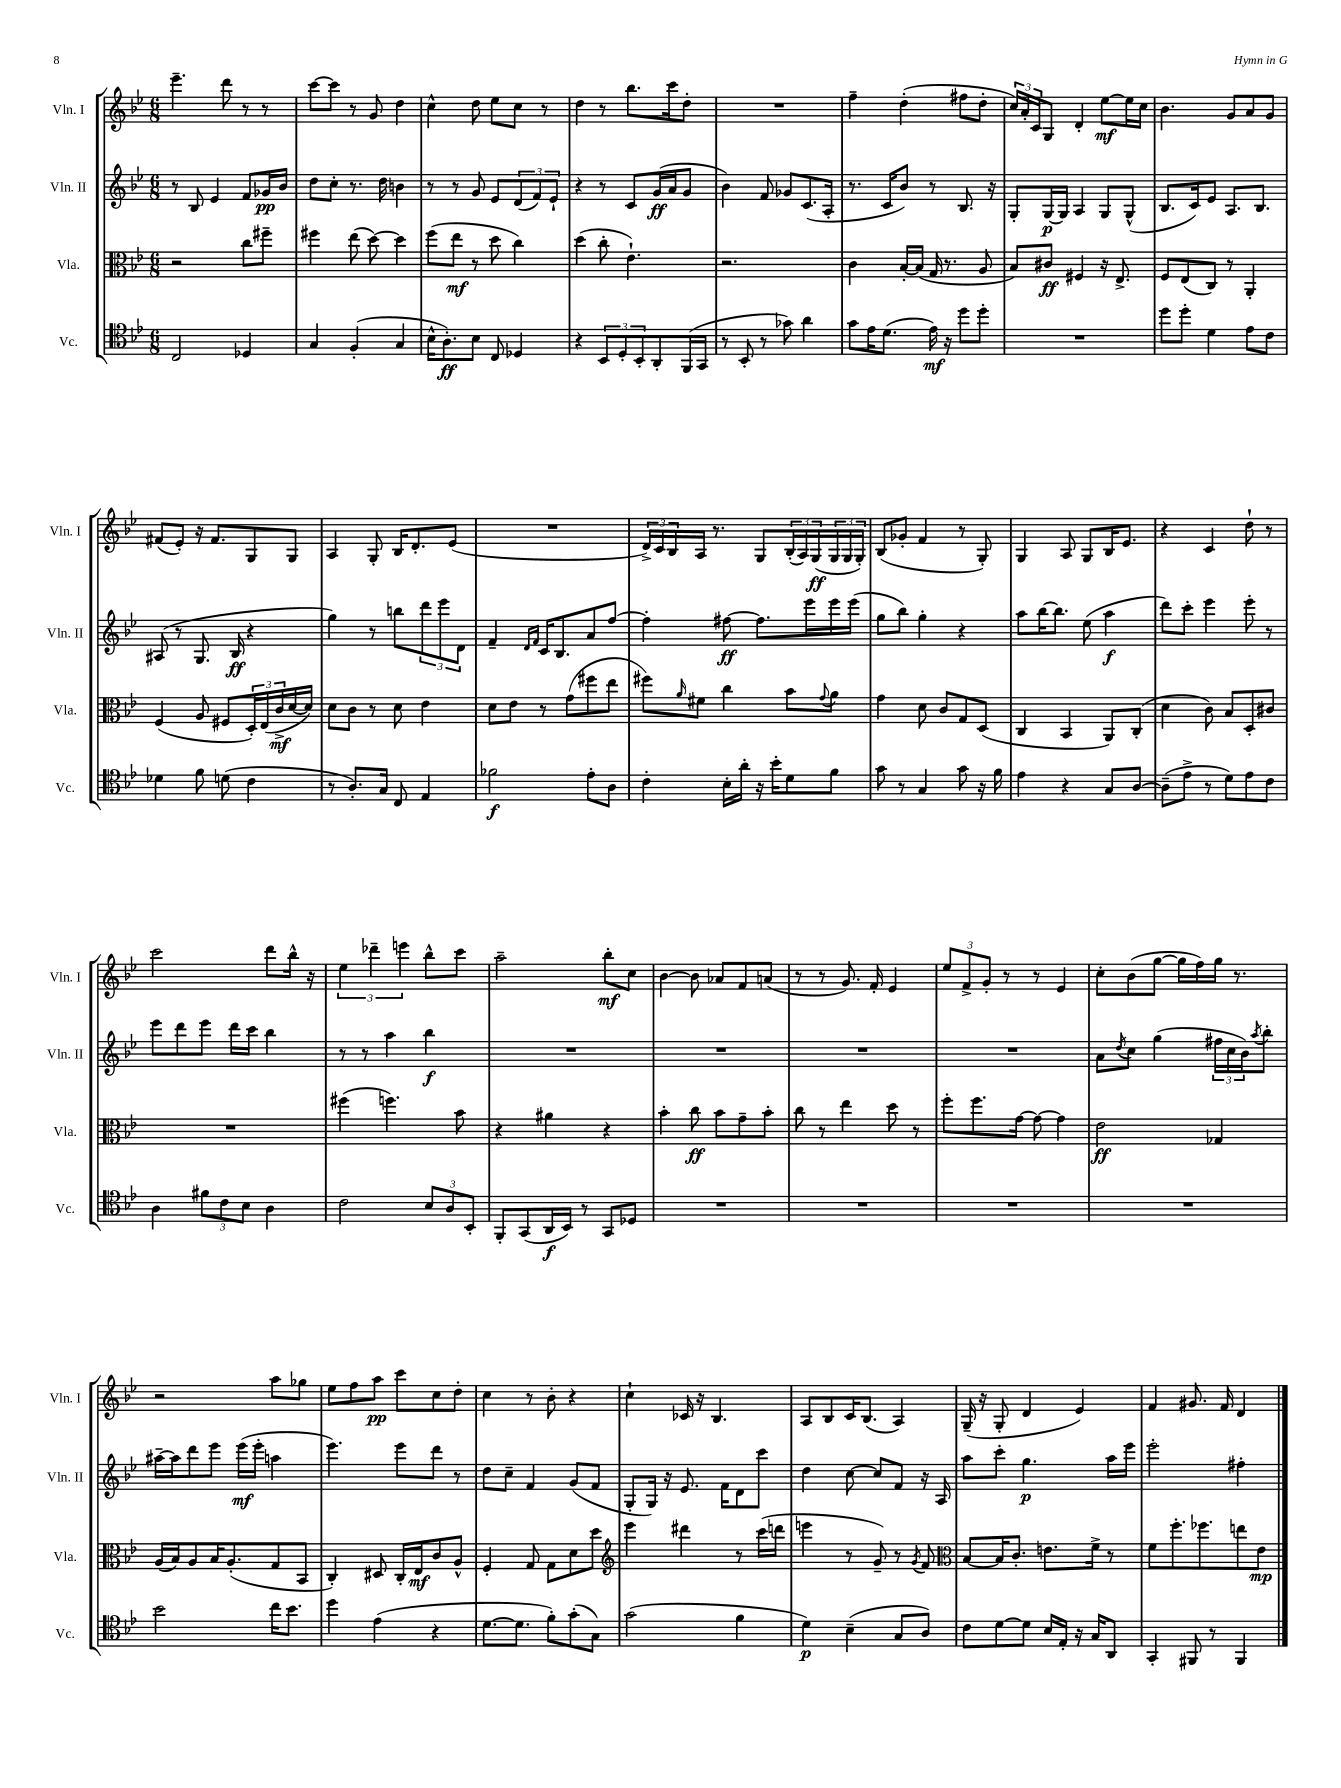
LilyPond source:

<<
\new StaffGroup <<
\new Staff = "s0" \with { instrumentName = "Vln. I" shortInstrumentName = "Vln. I" } {
    \clef treble \key bes \major \numericTimeSignature \time 6/8
    ees'''4.-- d'''8 r8 r8 |
    c'''8~ c'''8 r8 g'8 d''4 |
    c''4-^ d''8 ees''8 c''8 r8 |
    d''4 r8 bes''8. c'''16 d''8-. |
    R2. |
    f''4-- d''4-.( fis''8 d''8-. |
    \tuplet 3/2 { c''16) a'16-. c'16 } g8 d'4-. ees''8~\mf ees''16 c''16 |
    bes'4. g'8 a'8 g'8 |
    fis'8( ees'8-.) r16 fis'8. g8 g8 |
    a4 g8-. bes16 d'8.-. ees'8( |
    R2. |
    \tuplet 3/2 { d'16->) c'16 bes16 } a16 r8. g8 \tuplet 3/2 { bes16-.( a16) g16\ff( } \tuplet 3/2 { g16 g16 g16-.) } |
    bes8( ges'8-. f'4 r8 g8-.) |
    g4 a8 g8 bes16 ees'8. |
    r4 c'4 d''8-! r8 |
    c'''2 d'''8 bes''16-^ r16 |
    \tuplet 3/2 { ees''4 des'''4-- e'''4 } bes''8-^ c'''8 |
    a''2-- bes''8-.\mf c''8 |
    bes'4~ bes'8 aes'8 f'8 a'8( |
    r8 r8 g'8.) f'16-. ees'4 |
    \tuplet 3/2 { ees''8 f'8-> g'8-. } r8 r8 ees'4 |
    c''8-. bes'8( g''8~ g''16 f''16) g''16 r8. |
    r2 a''8 ges''8 |
    ees''8 f''8 a''8\pp c'''8 c''8 d''8-. |
    c''4 r8 bes'8-. r4 |
    c''4-! ces'16 r16 bes4. |
    a8 bes8 c'16 bes8.( a4) |
    g16--( r16 g8-. d'4 ees'4) |
    f'4 gis'8. f'16 d'4 \bar "|." |
}
\new Staff = "s1" \with { instrumentName = "Vln. II" shortInstrumentName = "Vln. II" } {
    \clef treble \key bes \major \numericTimeSignature \time 6/8
    r8 bes8 ees'4 f'8 ges'16\pp bes'16 |
    d''8 c''8-. r8. d''16 b'4 |
    r8 r8 g'8 ees'8 \tuplet 3/2 { d'8( f'8) ees'8-! } |
    r4 r8 c'8 g'16\ff( a'16 g'8 |
    bes'4) f'8 ges'8 c'8.( a16-. |
    r8. c'16 bes'8) r8 bes8. r16 |
    g8-. g16~\p g16 a4 g8 g8-^( |
    bes8. c'16) ees'8 a8. bes8. |
    ais8( r8 g8. bes16\ff r4 |
    g''4) r8 b''8 \tuplet 3/2 { d'''8 ees'''8 d'8 } |
    f'4-- \grace { d'16 f'16 } c'16 bes8. a'8 f''8~ |
    f''4-. fis''8~\ff fis''8. ees'''16 ees'''16 ees'''16( |
    g''8 bes''8) g''4-. r4 |
    a''8 bes''16~ bes''8. ees''8( a''4\f |
    d'''8) c'''8-. ees'''4 ees'''8-. r8 |
    ees'''8 d'''8 ees'''8 d'''16 c'''16 bes''4 |
    r8 r8 a''4 bes''4\f |
    R2. |
    R2. |
    R2. |
    R2. |
    a'8 \acciaccatura { d''8 } c''8 g''4( \tuplet 3/2 { fis''16 c''16 bes'16) } \acciaccatura { a''8 } bes''8-. |
    ais''16~-- ais''16 d'''8 ees'''8 ees'''16\mf( ees'''16-. a''4 |
    ees'''4.) ees'''8 d'''8 r8 |
    d''8 c''8-- f'4 g'8( f'8 |
    g8-. g16) r16 ees'8. f'16 d'8 c'''8 |
    d''4 c''8~ c''8 f'8 r16 a16 |
    a''8 c'''8-. g''4.\p a''16 ees'''16 |
    ees'''2-. fis''4-. \bar "|." |
}
\new Staff = "s2" \with { instrumentName = "Vla." shortInstrumentName = "Vla." } {
    \clef alto \key bes \major \numericTimeSignature \time 6/8
    r2 c''8 fis''8-- |
    fis''4 ees''8( d''8~) d''4 |
    f''8( ees''8\mf r8 d''8 c''4) |
    d''4( c''8-. ees'4.-!) |
    r2. |
    c'4 bes16~-. bes16( g16 r8. a8 |
    bes8) cis'8\ff fis4 r16 ees8.-> |
    f8 ees8( c8) r8 a,4-. |
    f4( a8 fis8 \tuplet 3/2 { d16-.) ees16( c'16->\mf } d'16~ d'16) |
    d'8 c'8 r8 d'8 ees'4 |
    d'8 ees'8 r8 g'8( fis''8 ees''8 |
    fis''8) \grace { a'16 } fis'8 c''4 bes'8 \appoggiatura { g'8 } a'8 |
    g'4 d'8 c'8 g8 d8( |
    c4 bes,4 a,8) c8-.( |
    d'4 c'8) bes8 d8-. cis'8 |
    R2. |
    fis''4( f''4.) bes'8 |
    r4 ais'4 r4 |
    bes'4-. c''8\ff bes'8 g'8-- bes'8-. |
    c''8 r8 ees''4 d''8 r8 |
    f''8-. f''8. g'16~ g'8~ g'4 |
    ees'2\ff ges4 |
    a16( bes16) a8 bes16 a8.-.( g8 bes,8 |
    c4-.) dis8 c16-. ees16\mf c'8 a8-^ |
    f4-. g8 g8 d'8 d''8 |
    \clef treble ees'''4 dis'''4 r8 c'''16( d'''16 |
    e'''4 r8 g'8--) r8 \acciaccatura { g'8 } f'8 |
    \clef alto bes8~ bes16 c'8.-. e'8. f'16-> r8 |
    f'8 f''8.-. fes''8. e''8 ees'8\mp \bar "|." |
}
\new Staff = "s3" \with { instrumentName = "Vc." shortInstrumentName = "Vc." } {
    \clef tenor \key bes \major \numericTimeSignature \time 6/8
    c2 des4 |
    g4 f4-.( g4 |
    bes16-^ a8.-.\ff) bes8 c8 des4 |
    r4 \tuplet 3/2 { bes,8 d8-. bes,8-. } a,8-. f,16( g,16 |
    r8 bes,8-. r8 ges'8) a'4 |
    g'8 ees'16 d'8.( ees'16\mf) r16 d''8 d''8-. |
    R2. |
    d''8 d''8-. d'4 ees'8 c'8 |
    des'4 f'8 d'8( c'4 |
    r8 a8.-.) g16 c8 ees4 |
    fes'2\f ees'8-. a8 |
    c'4-. bes16-. a'16-. r16 bes'16-. d'8 f'8 |
    g'8 r8 g4 g'8 r16 f'16 |
    ees'4 r4 g8 a8~ |
    a8--( ees'8-> r8 d'8) ees'8 c'8 |
    a4 \tuplet 3/2 { fis'8 c'8 bes8 } a4 |
    c'2 \tuplet 3/2 { bes8 a8 bes,8-. } |
    f,8-. g,8( a,16\f bes,16) r8 g,8 des8 |
    R2. |
    R2. |
    R2. |
    R2. |
    bes'2 c''16 bes'8. |
    d''4 ees'4( r4 |
    d'8.~ d'8. f'8-.) g'8-.( g8) |
    g'2( f'4 |
    d'4\p) bes4--( g8 a8) |
    c'8 d'8~ d'8 bes16 ees16-. r16 g16 a,8 |
    g,4-. fis,8 r8 fis,4 \bar "|." |
}
>>
>>
\layout { \context { \Score \remove "Bar_number_engraver" } }
